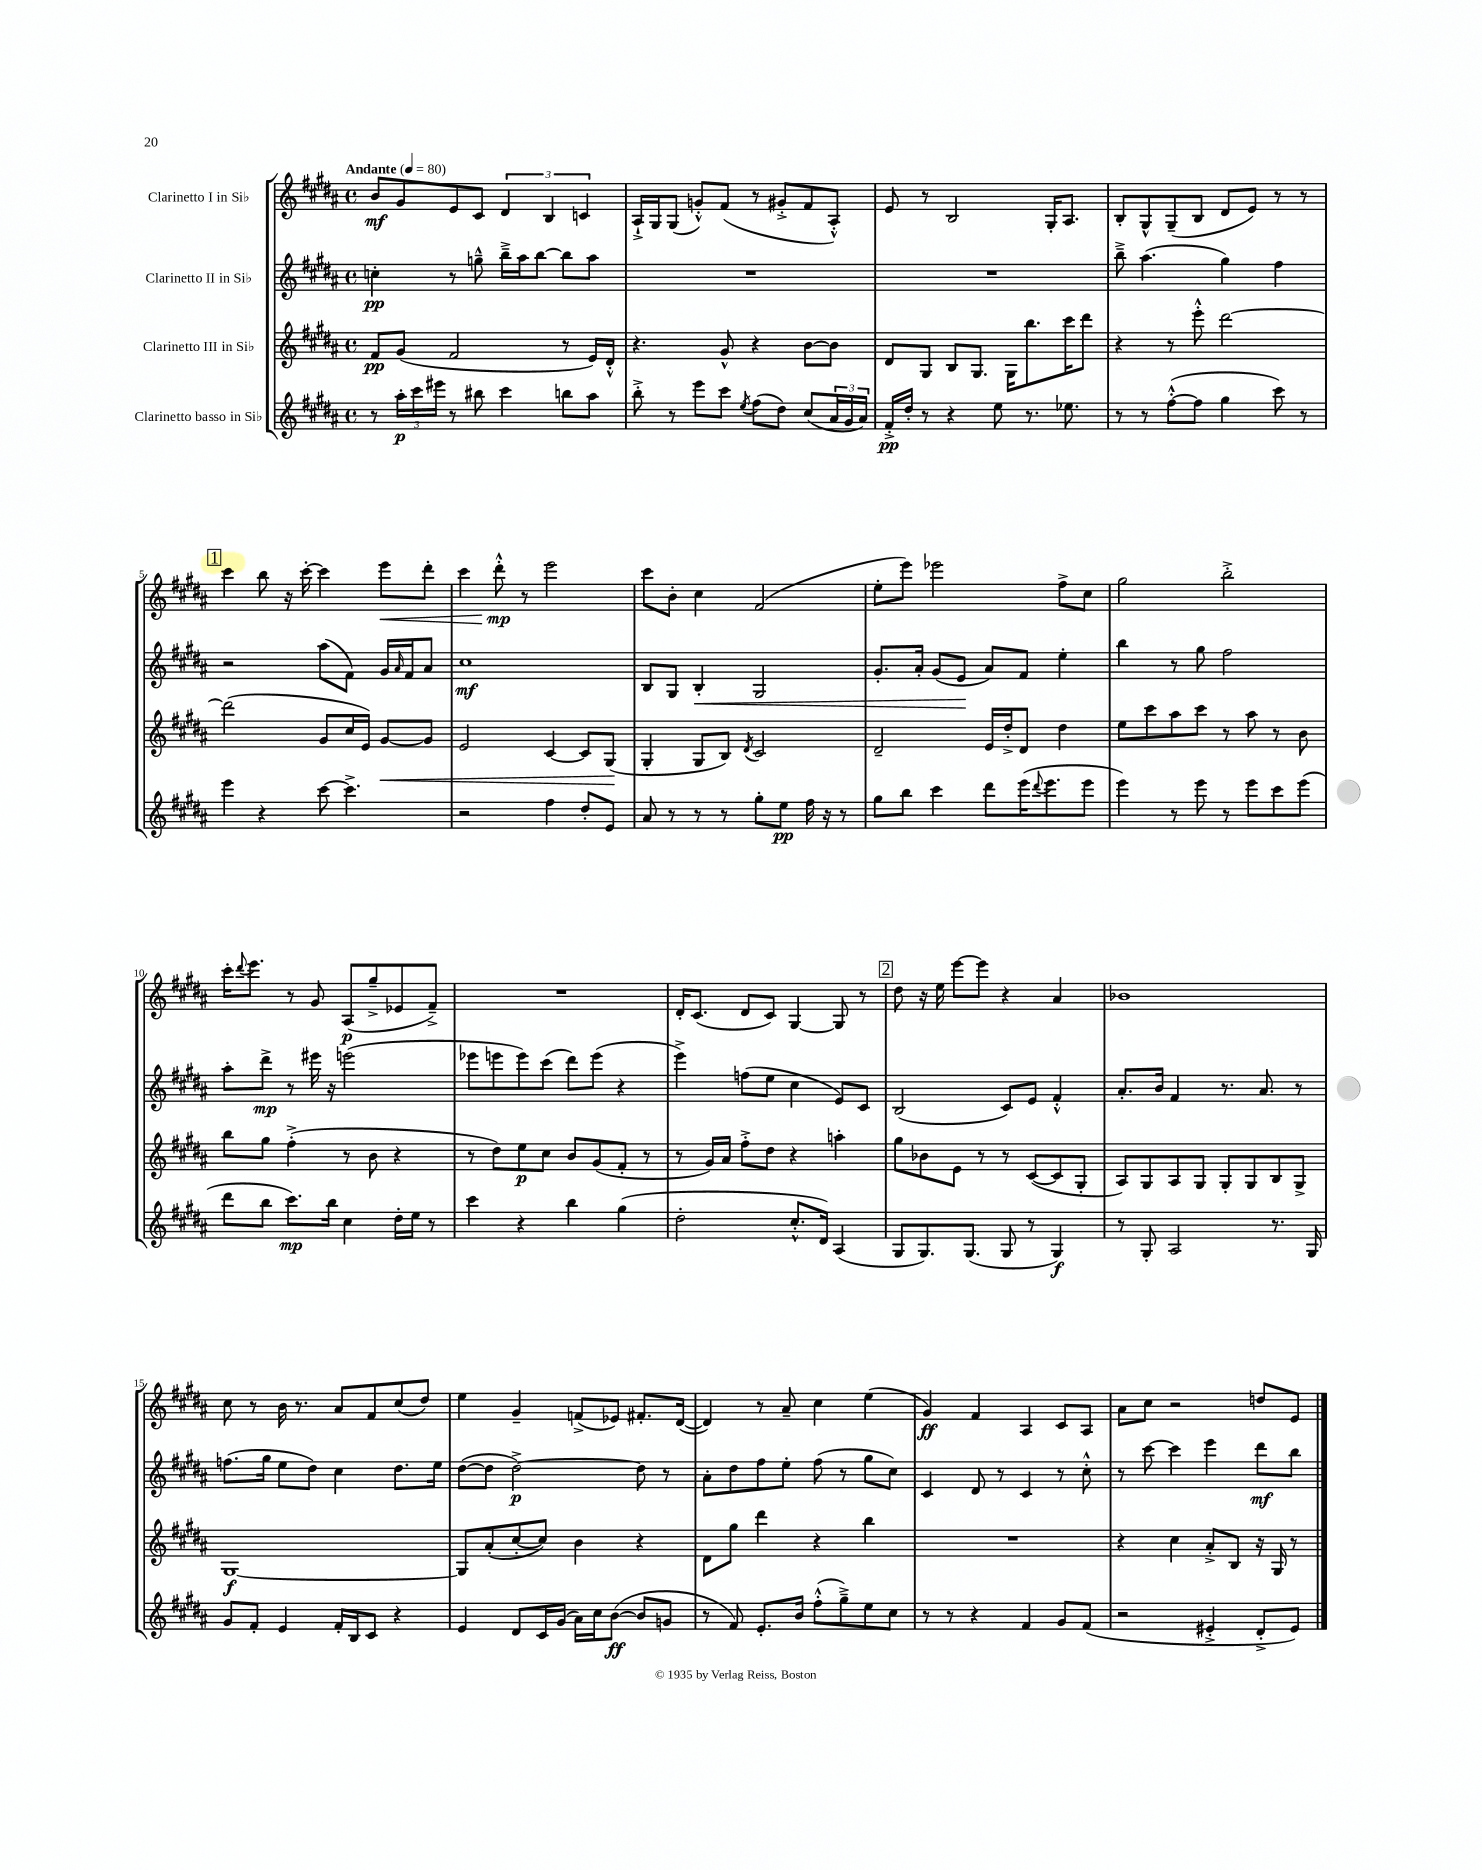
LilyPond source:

<<
\new StaffGroup <<
\new Staff = "s0" \with { instrumentName = "Clarinetto I in Sib" } {
    \clef treble \key b \major \defaultTimeSignature \time 4/4 \tempo "Andante" 4 = 80
    b'8\mf gis'8 e'8 cis'8 \tuplet 3/2 { dis'4 b4 c'4 } |
    ais16-!-> gis16 gis8( g'8-.-^) fis'8( r8 gis'8-.-> fis'8 ais8-.-^) |
    e'8 r8 b2 gis16-. ais8. |
    b8-. gis8-^ gis8--( b8 dis'8 e'8) r8 r8 |
    \mark \markup { \box "1" } cis'''4 b''8 r16 cis'''16~-. cis'''4 e'''8\< dis'''8-. |
    cis'''4 dis'''8-.-^\mp\! r8 e'''2 |
    cis'''8 b'8-. cis''4 fis'2( |
    e''8-. e'''8) ees'''2 fis''8-> cis''8 |
    gis''2 b''2-.-> |
    cis'''16-. \appoggiatura { dis'''8 } e'''8. r8 gis'8 ais8\p( gis''8---> ees'8 fis'8--->) |
    R1 |
    dis'16-. cis'8.( dis'8 cis'8) gis4~ gis8 r8 |
    \mark \markup { \box "2" } dis''8 r16 e''16 e'''8~ e'''8 r4 ais'4 |
    bes'1 |
    cis''8 r8 b'16 r8. ais'8 fis'8 cis''8( dis''8) |
    e''4 gis'4-- f'8->( ees'8) fis'8.-. dis'16~( |
    dis'4) r8 ais'8-- cis''4 e''4( |
    gis'4\ff) fis'4 ais4 cis'8 ais8 |
    ais'8 cis''8 r2 d''8 e'8 \bar "|." |
}
\new Staff = "s1" \with { instrumentName = "Clarinetto II in Sib" } {
    \clef treble \key b \major \defaultTimeSignature \time 4/4
    c''4-.\pp r8 g''8---^ b''16---> ais''16 b''8~ b''8 ais''8 |
    R1 |
    R1 |
    b''8---> ais''4.( gis''4) fis''4 |
    \mark \markup { \box "1" } r2 ais''8( fis'8) gis'16 \grace { ais'16 } fis'16 ais'8 |
    cis''1\mf |
    b8 gis8 b4-.\< gis2 |
    gis'8.-. ais'16-. gis'8( e'8\! ais'8) fis'8 e''4-. |
    b''4 r8 gis''8 fis''2 |
    ais''8-. dis'''8->\mp r8 eis'''16 r16 e'''2( |
    ees'''8 e'''8 e'''8) cis'''8( dis'''8) e'''8( r4 |
    e'''4->) f''8( e''8 cis''4 e'8) cis'8 |
    \mark \markup { \box "2" } b2( cis'8) e'8 fis'4-.-^ |
    ais'8.-. b'16 fis'4 r8. ais'8. r8 |
    f''8.( gis''16 e''8 dis''8) cis''4 dis''8. e''16 |
    dis''8~( dis''8 dis''2~->\p) dis''8 r8 |
    ais'8-. dis''8 fis''8 e''8-. fis''8( r8 gis''8 cis''8) |
    cis'4 dis'8 r8 cis'4 r8 cis''8-.-^ |
    r8 cis'''8~ cis'''4 e'''4 dis'''8\mf b''8 \bar "|." |
}
\new Staff = "s2" \with { instrumentName = "Clarinetto III in Sib" } {
    \clef treble \key b \major \defaultTimeSignature \time 4/4
    fis'8\pp gis'8( fis'2 r8 e'16) dis'16-.-^ |
    r4. gis'8-^ r4 b'8~ b'8 |
    dis'8 gis8 b8 gis8. gis16 b''8. cis'''16 dis'''8 |
    r4 r8 e'''8-.-^ dis'''2~ |
    \mark \markup { \box "1" } dis'''2( gis'8 cis''16 e'16) gis'8~\< gis'8 |
    e'2 cis'4~ cis'8 gis8\!( |
    gis4-. gis8 b8) \acciaccatura { dis'8 } cis'2 |
    dis'2-- e'16 dis''16-.-> dis'8 dis''4 |
    e''8 cis'''8 ais''8 cis'''8 r8 ais''8 r8 b'8 |
    b''8 gis''8 fis''4-.->( r8 b'8 r4 |
    r8 dis''8) e''8\p cis''8 b'8 gis'8( fis'8-. r8 |
    r8 gis'16) ais'16 fis''8-.-> dis''8 r4 a''4-. |
    \mark \markup { \box "2" } gis''8 bes'8 e'8 r8 r8 cis'8~( cis'8 gis8-. |
    ais8) gis8 ais8 gis8 gis8-. gis8 b8 gis8-> |
    gis1~\f |
    gis8 ais'8-.( cis''8~-. cis''8) b'4 r4 |
    dis'8 gis''8 dis'''4 r4 b''4 |
    R1 |
    r4 cis''4 ais'8-.-> b8 r16 gis16 r8 \bar "|." |
}
\new Staff = "s3" \with { instrumentName = "Clarinetto basso in Sib" } {
    \clef treble \key b \major \defaultTimeSignature \time 4/4
    r8 \tuplet 3/2 { ais''16-.\p cis'''16 eis'''16 } r8 bis''8 cis'''4 b''8 ais''8 |
    b''8-.-> r8 e'''8 cis'''8 \acciaccatura { e''8 } fis''8( dis''8) cis''8( \tuplet 3/2 { ais'16 gis'16 ais'16) } |
    fis'16-.->\pp dis''16-. r8 r4 e''8 r8. ees''8. |
    r8 r8 fis''8~-.-^( fis''8 gis''4 cis'''8) r8 |
    \mark \markup { \box "1" } e'''4 r4 cis'''8~ cis'''4.-> |
    r2 fis''4 dis''8-. e'8 |
    ais'8 r8 r8 r8 gis''8-. e''8\pp fis''16 r16 r8 |
    gis''8 b''8 cis'''4 dis'''8 e'''16( \appoggiatura { dis'''8 } e'''8. e'''8 |
    e'''4) r8 e'''8 r8 e'''8 cis'''8 e'''8( |
    dis'''8 b''8 cis'''8.\mp) b''16 cis''4 dis''16-. e''16 r8 |
    cis'''4 r4 b''4 gis''4( |
    dis''2-. cis''8.-.-^ dis'16) ais4( |
    \mark \markup { \box "2" } gis8 gis8.) gis8.( gis8 r8 gis4\f) |
    r8 gis8-. ais2 r8. gis16 |
    gis'8 fis'8-. e'4 fis'16-. b16 cis'8 r4 |
    e'4 dis'8 cis'16 gis'16( ais'16) cis''16 b'8~\ff( b'8 g'8 |
    r8 fis'8) e'8.-. b'16 fis''8-.-^( gis''8--->) e''8 cis''8 |
    r8 r8 r4 fis'4 gis'8 fis'8( |
    r2 eis'4-.-> dis'8-.-> eis'8) \bar "|." |
}
>>
>>
